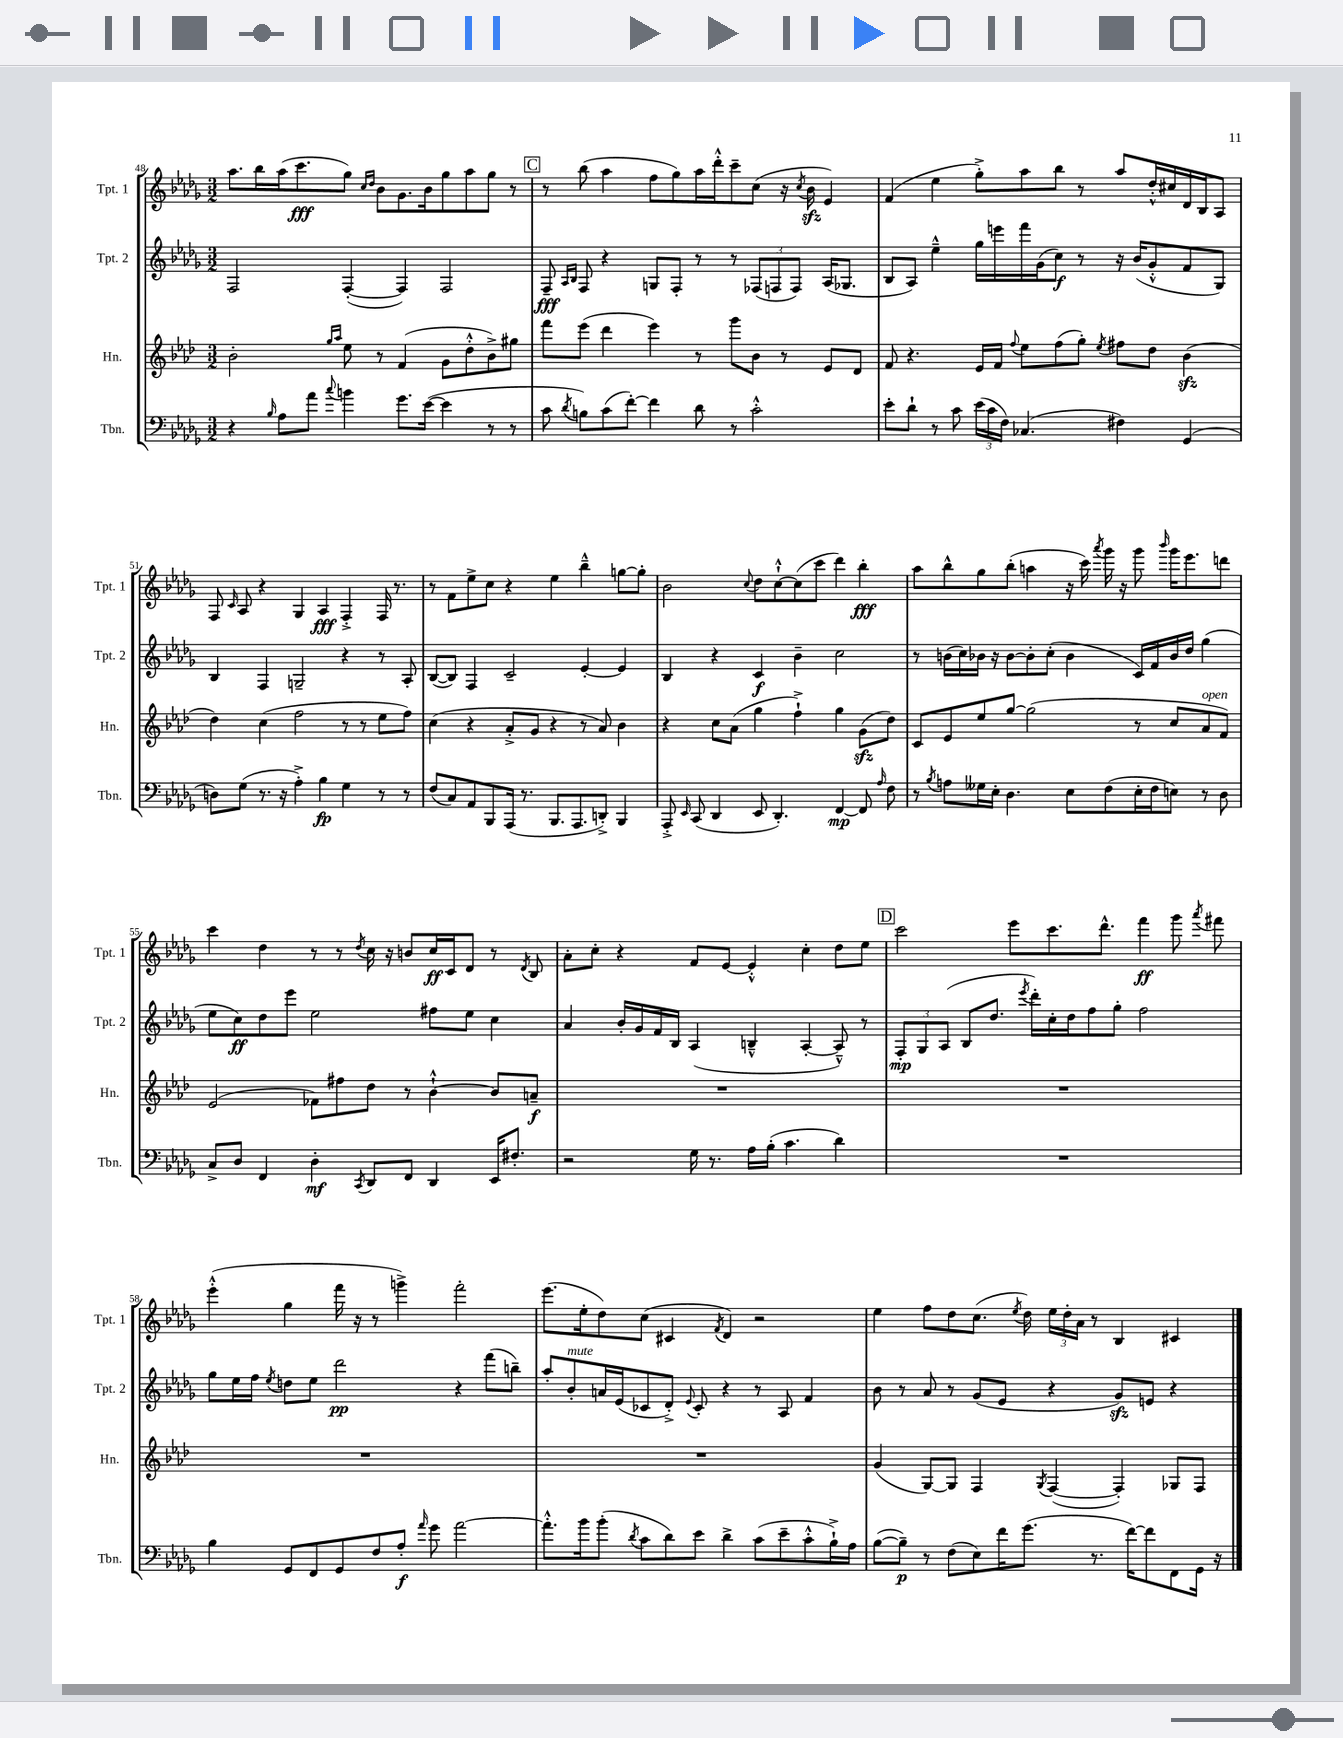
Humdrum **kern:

**kern	**kern	**kern	**kern
*staff4	*staff3	*staff2	*staff1
*clefF4	*clefG2	*clefG2	*clefG2
*k[b-e-a-d-g-]	*k[b-e-a-d-]	*k[b-e-a-d-g-]	*k[b-e-a-d-g-]
*M3/2	*M3/2	*M3/2	*M3/2
4r	2b-'\	2F/	8.aa-\L
.	.	.	16bb-\L
16qqB-/	.	.	.
8A-\L	.	.	(16aa-\J
.	.	.	8.ccc\
8a-\J	.	.	.
.	16qqgg/LL	.	.
8qqcc/	16qqaa-/JJ	.	.
4b\	8ee-\	([4F'/	8gg-\J)
.	.	.	16qqcc/LL
.	.	.	16qqdd-/JJ
.	8r	.	8b-\L
8.g-\L	(4f/	4F/])	8.g-\
([16e-\Jk	.	.	16b-\k
4e-\]	8g\L	2F/	8gg-\
.	8dd-'^^\	.	8aa-\
8r	8b-^\)	.	8gg-\J
8r	8gg#\J	.	8r
=	=	=	=
8c\	8fff\L	8F~/	8r
.	.	16qqA-/LL	.
8qd-/	.	16qqB-/JJ	.
8B\L)	(8eee-\J	8F/	(8bb-\
(8c\	4ddd-\	4r	4aa-\
[8f'\J)	.	.	.
4f\]	4eee-\)	8G/L	8ff\L
.	.	8F'/J	8gg-\)
8d-\	8r	8r	16aa-\L
.	.	.	16ddd-'^^\J
8r	8ggg\L	8r	8ccc~\
2c'^^\	8b-\J	(12F-/L	(8cc\J
.	.	12F/	.
.	8r	.	16r
.	.	12F/J)	.
.	.	.	8qcc/
.	.	.	16b-\
.	8e-/L	(16A-/LK	4e-/)
.	.	8.G-/J	.
.	8d-/J	.	.
=	=	=	=
8e-'\L	8f/	8B-/L	(4f/
8d-`\J	4.r	8A-/J)	.
8r	.	4ee-~^^\	4ee-\
8c\	.	.	.
(24e-\LL	16e-/LL	16gg-\LL	8gg-'^\L)
24c\	.	.	.
.	16f/JJ	16eee\	.
24F\JJ)	.	.	.
.	8qqff/	.	.
(4.C-/	8ee-\L	16fff\	8aa-\
.	.	(16g-\J	.
.	(8ff\	8cc\J)	8bb-\J
.	8gg'\J)	8r	8r
.	8qee-/	.	.
4F#\)	8ff#\L	16r	8aa-/L
.	.	(16b-/LK	.
.	8dd-\J	8g-'^^/	16dd-'^^/L
.	.	.	16cc#/
(4GG-/	(4b-\	8f/	16d-/
.	.	.	16B-/J
.	.	8G-/J)	8A-/J
=	=	=	=
8D\L)	4dd-\)	4B-/	8F/
.	.	.	16qqc/
(8G-\J	.	.	8A-/
8.r	(4cc\	4F/	4r
16r	.	.	.
4A-'^\)	2ff\	2G~/	4G-/
4B-\	.	.	4A-/
4G-\	8r	4r	4F'^/
.	8r	.	.
8r	8ee-\L	8r	16F/
.	.	.	8.r
8r	8ff\J)	8A-'/	.
=	=	=	=
(8F/L	(4cc\	([8B-/L	8r
8C/)	.	8B-/]J)	8f\L
8AA-/	4r	4F/	8ee-^\
8BBB-/	.	.	8cc\J
(16AAA-/Jk	8a-'^/L	2c~/	4r
8.r	.	.	.
.	8g/J	.	.
8.BBB-/L	4r	.	4ee-\
8.AAA-/	.	.	.
.	8r	[4e-'/	4bb-~^^\
8DD'^/J)	8a-/)	.	.
4BBB-/	4b-\	4e-/]	[8gg\L
.	.	.	8gg'\]J
=	=	=	=
8AAA-'^/	4r	4B-/	2b-\
16qqEE-/	.	.	.
(8CC/	.	.	.
4DD-/	8cc\L	4r	.
.	(8a-\J	.	.
.	.	.	8qqcc/
8EE-/	4gg\	4c/	8dd-\L
4.DD-'/)	.	.	[8cc`^^\
.	4ff`^\)	4b-~\	(8cc\]
.	.	.	8ccc\J
[4FF/	4gg\	2cc\	4ddd-\)
8FF/]	(8g\L	.	4bb-'\
16qqA-/	.	.	.
8F\	8dd-\J)	.	.
=	=	=	=
8r	8c/L	8r	8aa-\L
8qB-/	.	.	.
8A\L	8e-/	(16b\LL	8bb-^^\
.	.	16cc\)	.
16G--\L	8ee-/	16b-\JJ	8gg-\
16E-'\JJ	.	16r	.
4.D-\	[8gg/J	[8b-\L	(8bb-'\J
.	(2gg\]	8b-'\]	4aa\
.	.	(8cc'\J	.
8E-\L	.	4b-\	16r
.	.	.	16ccc\)
.	.	.	8qaaa-/
(8F\	.	.	16ggg-\
.	.	.	16r
16E-'\L	8r	16c/LL)	8ggg-\
16F\J	.	16f/	.
.	.	.	16qqbbb-/
8E\J)	8cc/L	16b-/	16ggg-\LK
.	.	16dd-/JJ	8.eee-\
8r	8a-/	(4gg-\	.
8D-\	8f/J)	.	8ddd\J
=	=	=	=
8C^/L	(2e-/	8ee-\L	4ccc\
8D-/J	.	8cc\)	.
4FF/	.	8dd-\	4dd-\
.	.	8eee-\J	.
4D-'\	8f-\L)	2ee-\	8r
.	8ff#\	.	8r
8qCC/	.	.	8qdd-/
8DD-/L	8dd-\J	.	16cc\
.	.	.	16r
8FF/J	8r	.	8b/L
4DD-/	[4b-`^^\	8ff#\L	16cc/L
.	.	.	16c/J
.	.	8ee-\J	8d-/J
16EE-/LK	8b-/]L	4cc\	8r
8.F#'/J	.	.	.
.	.	.	8qd-/
.	8a~/J	.	8B-/
=	=	=	=
2r	1.r	4a-/	8a-'\L
.	.	.	8cc'\J
.	.	16b-'/LL	4r
.	.	16g-/	.
.	.	16f/	.
.	.	16B-/JJ	.
16G-\	.	(4A-/	8f/L
8.r	.	.	.
.	.	.	[8e-/J
16A-\LL	.	4B~^^/	4e-'^^/]
(16B-'\JJ	.	.	.
4.c\	.	.	.
.	.	[4A-'/	4cc'\
4d-\)	.	8A-~^^/])	8dd-\L
.	.	8r	8ee-\J
=	=	=	=
1.r	1.r	12F'/L	2ccc\
.	.	12G-/	.
.	.	(12A-/J	.
.	.	8B-/L	.
.	.	8.dd-/J	.
.	.	.	8eee-\L
.	.	8qeee-/	.
.	.	16ddd-'\LL)	.
.	.	16cc'\	8.ccc\
.	.	16dd-\J	.
.	.	8ff\	.
.	.	.	8.ddd-^^\J
.	.	8gg-'\J	.
.	.	2ff\	4fff\
.	.	.	8ggg-\
.	.	.	8qaaa-/
.	.	.	8fff#\
=	=	=	=
4B-\	1.r	8gg-\L	(4eee-'^^\
.	.	16ee-\L	.
.	.	16ff\JJ	.
.	.	8qee-/	.
8GG-/L	.	8dd\L	4gg-\
8FF/	.	8ee-\J	.
8GG-/	.	2ddd-\	16fff\
.	.	.	16r
8F/	.	.	8r
8A-'/J	.	.	4ggg^\)
16qqa-/	.	.	.
8g-\	.	.	.
[2a-\	.	4r	2fff'\
.	.	(8fff\L	.
.	.	8bb~\J)	.
=	=	=	=
8.a-'^^\]L	1.r	8aa-'/L	(8.eee-\L
.	.	8b-'/	.
16b-\k	.	.	16ee-'\k
(8b-'\J	.	16a/L	8dd-\)
.	.	(16e-/J	.
8qd-/	.	.	.
8c\L	.	8c-/	(8cc\J
8d-\)	.	8d-'^/J)	4c#/
.	.	8qqe-/	.
8e-\J	.	8c-'/	.
.	.	.	8qf/
4d-^\	.	4r	4d-/)
(8c\L	.	8r	2r
8e-~\	.	8A-/	.
8c'^^\	.	4f/	.
16B-`^\L)	.	.	.
16A-\JJ	.	.	.
=	=	=	=
([8B-\L	(4g/	8b-\	4ee-\
8B-~\]J)	.	8r	.
8r	[8G/L)	8a-/	8ff\L
(8F\L	8G/]J	8r	8dd-\
8E-\)	4F/	(8g-/L	(8.cc\J
16f\K	.	8e-/J	.
.	.	.	8qee-/
(8.g-\J	.	.	16dd-\)
.	8qG/	.	.
.	([4F/	4r	24ee-\LL
.	.	.	24dd-'\
.	.	.	24a-\JJ
8.r	.	.	8r
.	4F'/])	8g-/L)	4B-/
[16f\LK)	.	.	.
8f\]	.	8e/J	.
8FF\	8G-/L	4r	4c#/
16GG-\Jk	8F/J	.	.
16r	.	.	.
==	==	==	==
*-	*-	*-	*-
